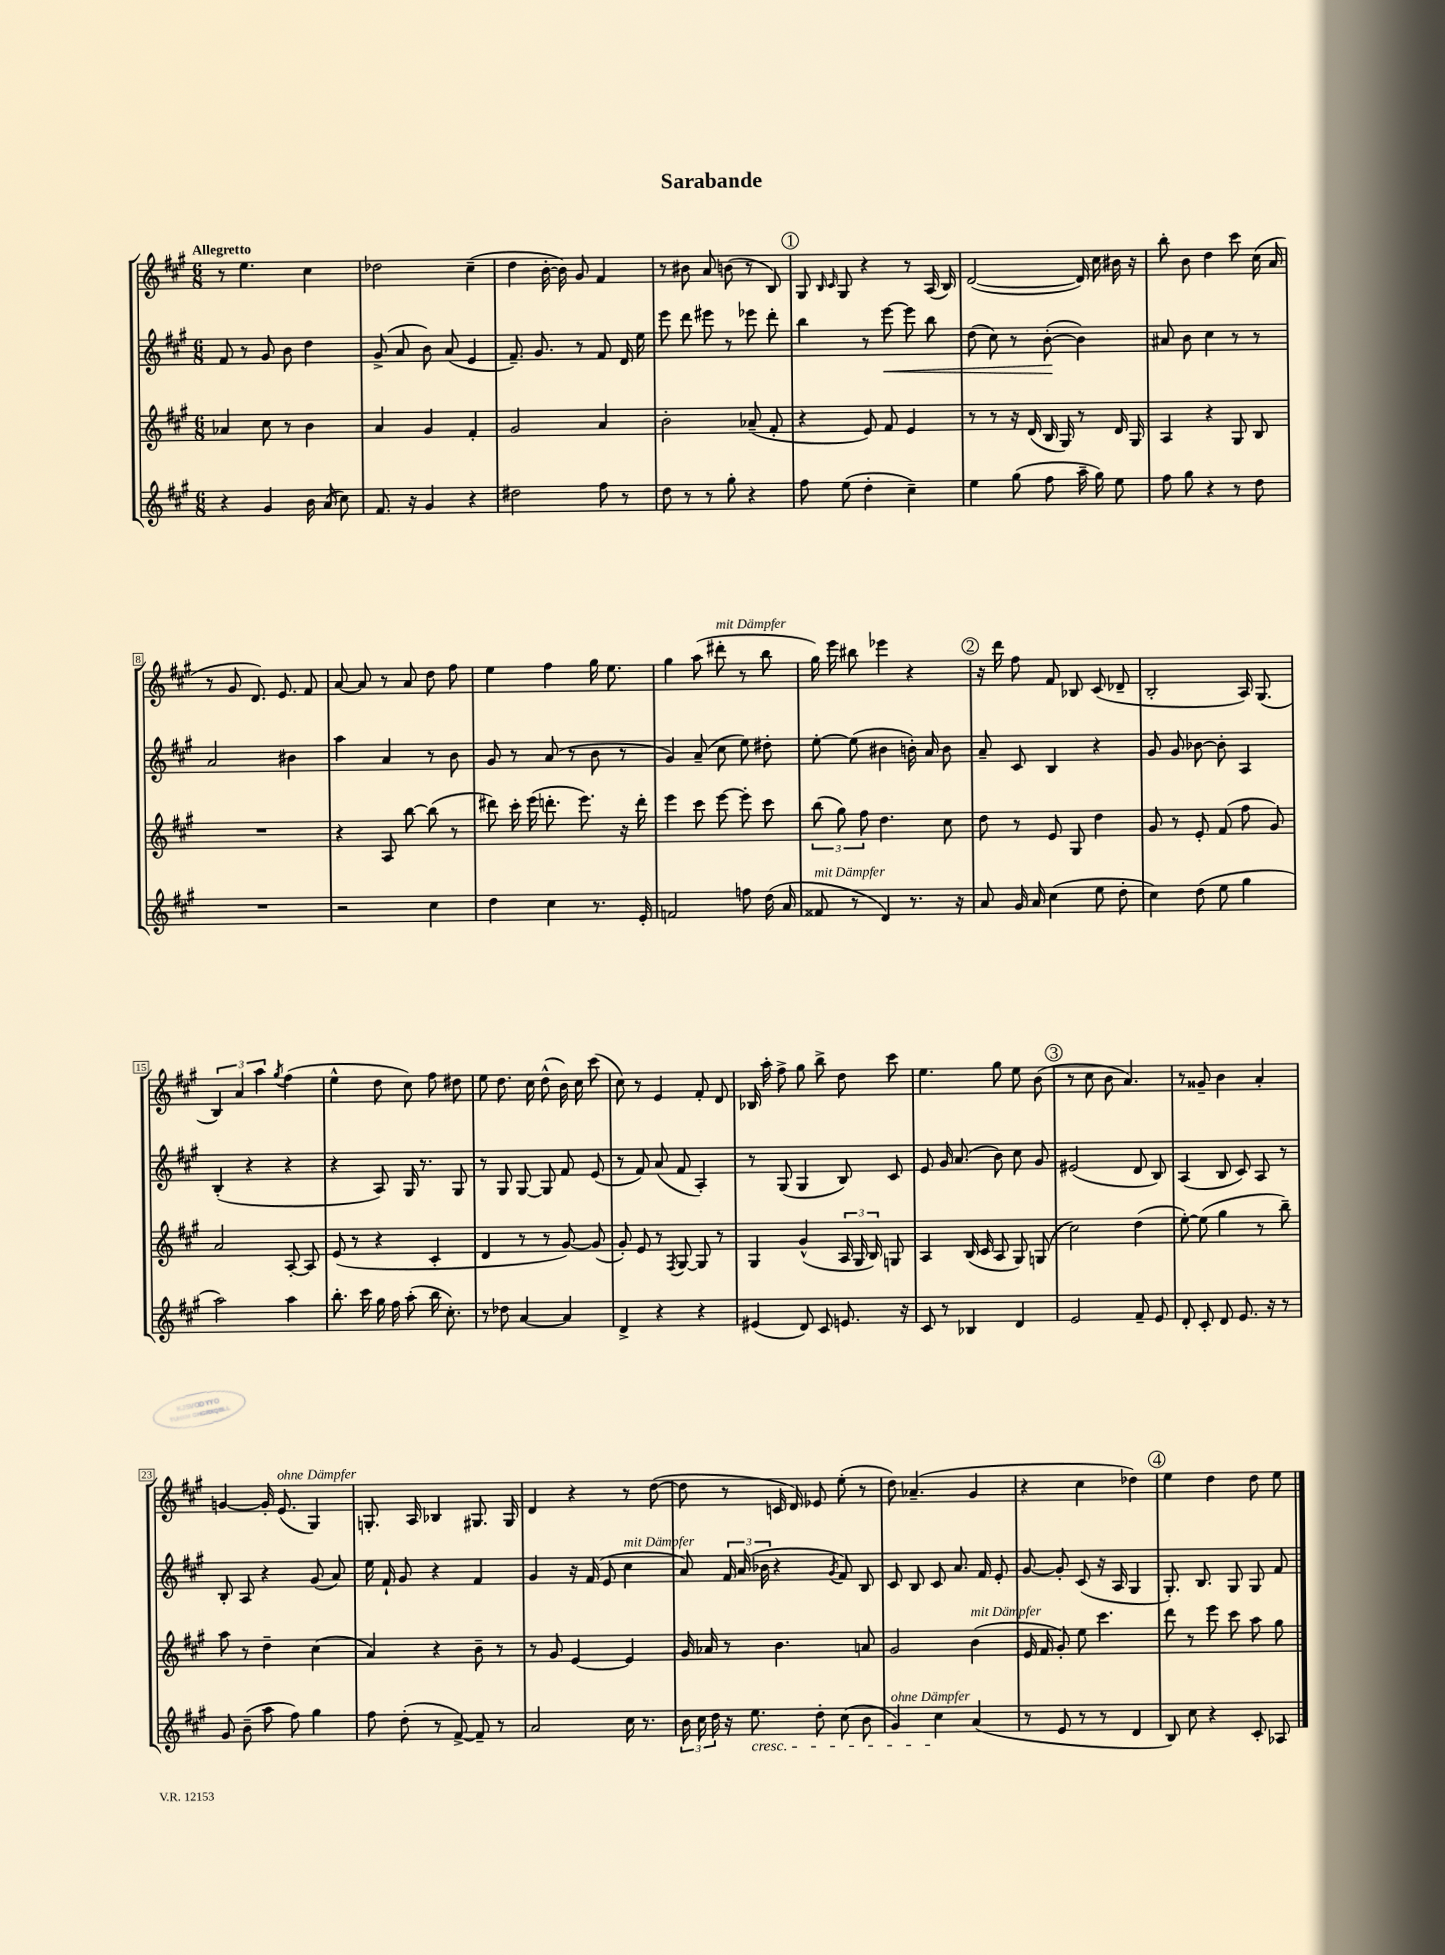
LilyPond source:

\header { title = "Sarabande" }
<<
\new StaffGroup <<
\new Staff = "s0" {
    \clef treble \key a \major \numericTimeSignature \time 6/8 \tempo "Allegretto"
    \autoBeamOff r8 e''4. cis''4 |
    des''2 cis''4--( |
    d''4 b'16~-. b'16) gis'8 fis'4 |
    r8 bis'8 a'8 b'8( r8 b8) |
    \mark \markup { \circle "1" } gis8 \grace { b16 cis'16 } gis8 r4 r8 a16( b16) |
    d'2~( d'16) cis''16 bis'16 r16 |
    b''8-. b'8 d''4 cis'''8 cis''16( a'16 |
    r8 gis'8 d'8.) e'8. fis'8 |
    a'8~ a'8 r8 a'8 d''8 fis''8 |
    e''4 fis''4 gis''16 e''8. |
    gis''4 a''8( dis'''8-.^\markup { \italic "mit Dämpfer" } r8 b''8 |
    gis''16) e'''16 bis''8 ees'''4 r4 |
    \mark \markup { \circle "2" } r16 d'''16 fis''8 fis'8 bes8 cis'8( des'8-- |
    b2-. a16) gis8.( |
    \tuplet 3/2 { b4) a'4 a''4 } \acciaccatura { gis''8 } fis''4( |
    e''4-^ d''8 cis''8) fis''8 dis''8 |
    e''8 d''8. cis''16 d''8-^( b'16) cis''16 cis'''8( |
    cis''8) r8 e'4 fis'8-. d'8 |
    bes16 a''16-. fis''8-> gis''8 b''8-> d''8 cis'''8 |
    e''4. gis''8 e''8 b'8( |
    \mark \markup { \circle "3" } r8 cis''8 b'8 a'4.) |
    r8 gisis'8-- b'4 a'4-. |
    g'4~ g'16-. e'8.^\markup { \italic "ohne Dämpfer" }( gis4) |
    g8.-. a16 bes4 gis8. gis16 |
    d'4 r4 r8 d''8~( |
    d''8 r8 c'16 d'16) ees'8 e''8-.( r8 |
    d''8) aes'4.--( gis'4 |
    r4 cis''4 des''4) |
    \mark \markup { \circle "4" } e''4 d''4 d''8 e''8 \bar "|." |
}
\new Staff = "s1" {
    \clef treble \key a \major \numericTimeSignature \time 6/8
    \autoBeamOff fis'8 r8 gis'8 b'8 d''4 |
    gis'8->( a'8 b'8) a'8( e'4 |
    fis'8.--) gis'8. r8 fis'8 d'16 e''16 |
    e'''8 d'''8 eis'''8 r8 ees'''8 d'''8-. |
    \mark \markup { \circle "1" } b''4 r8 e'''8~\< e'''8 b''8 |
    d''8( cis''8) r8 b'8~-.\!( b'4) |
    ais'8 b'8 cis''4 r8 r8 |
    a'2 bis'4 |
    a''4 a'4 r8 b'8 |
    gis'8 r8 a'8( r8 b'8 r8 |
    gis'4) a'8--( cis''8 e''8) dis''8-. |
    e''8~-. e''8( bis'4 b'16-.) a'16 b'8 |
    \mark \markup { \circle "2" } a'8-- cis'8 b4 r4 |
    gis'8 gis'8 bes'8~ bes'8-. a4 |
    b4-.( r4 r4 |
    r4 a8) gis16 r8. gis8 |
    r8 gis8 gis8~ gis8 fis'8 e'8( |
    r8 fis'8) a'8( fis'8 a4-.) |
    r8 gis8( gis4 b8) cis'8 |
    e'8 gis'16 a'8.( b'8) cis''8 gis'8 |
    \mark \markup { \circle "3" } eis'2( d'8 b8) |
    a4( b8 cis'8) a8 r8 |
    b8-. a8 r4 gis'8( a'8) |
    e''16 fis'16-! gis'8 r4 fis'4 |
    gis'4 r16 fis'16( e'8 cis''4^\markup { \italic "mit Dämpfer" } |
    a'8) \tuplet 3/2 { fis'16 a'16( bes'16 } r4 \acciaccatura { gis'8 } fis'8) b8 |
    cis'8 b8 cis'8 a'8. fis'16 e'8-. |
    gis'8~ gis'8-. cis'8( r16 a16 gis4 |
    \mark \markup { \circle "4" } gis8.-.) b8. gis8 gis8 fis'8 \bar "|." |
}
\new Staff = "s2" {
    \clef treble \key a \major \numericTimeSignature \time 6/8
    \autoBeamOff aes'4 cis''8 r8 b'4 |
    a'4 gis'4 fis'4-. |
    gis'2 a'4 |
    b'2-. aes'8--( fis'8-. |
    \mark \markup { \circle "1" } r4 e'8) fis'8 e'4 |
    r8 r8 r16 d'16( b16 gis16) r8 d'16 gis16 |
    a4 r4 gis8 b8 |
    R2. |
    r4 a8 b''8~ b''8( r8 |
    dis'''8) cis'''16-. e'''16( d'''8.-. e'''8.) r16 d'''16-. |
    e'''4 cis'''8 e'''8~ e'''8-. cis'''8 |
    \tuplet 3/2 { b''8( gis''8) fis''8 } d''4. cis''8 |
    \mark \markup { \circle "2" } d''8 r8 e'8 gis8 d''4 |
    gis'8 r8 e'8-. fis'8( fis''8 gis'8) |
    a'2 a8~-. a8 |
    e'8( r8 r4 cis'4-. |
    d'4 r8 r8 gis'8~) gis'8( |
    gis'8-.) e'8 r8 \acciaccatura { fis8 } gis8~ gis8 r8 |
    gis4 gis'4-^( \tuplet 3/2 { a16 gis16 b16) } g8 |
    a4 b16( cis'16 a8 gis8) g8( |
    \mark \markup { \circle "3" } cis''2) d''4( |
    e''8~-.) e''8( gis''4 r8 b''8--) |
    a''8 r8 d''4-- cis''4( |
    a'4) r4 b'8-- r8 |
    r8 gis'8 e'4~ e'4 |
    gis'16 aes'16 r8 b'4. a'8 |
    gis'2 b'4^\markup { \italic "mit Dämpfer" }( |
    e'16 fis'16 gis'8-.) e''8 cis'''4. |
    \mark \markup { \circle "4" } d'''8 r8 e'''8 cis'''8 a''8 gis''8 \bar "|." |
}
\new Staff = "s3" {
    \clef treble \key a \major \numericTimeSignature \time 6/8
    \autoBeamOff r4 gis'4 b'16 a'16( cis''8) |
    fis'8. r16 gis'4 r4 |
    dis''2 fis''8 r8 |
    d''8 r8 r8 gis''8-. r4 |
    \mark \markup { \circle "1" } fis''8 e''8( d''4-. cis''4--) |
    e''4 gis''8( fis''8 a''16-- gis''16) e''8 |
    fis''8 gis''8 r4 r8 d''8 |
    R2. |
    r2 cis''4 |
    d''4 cis''4 r8. e'16-. |
    f'2 f''8 d''16( a'16 |
    fisis'8^\markup { \italic "mit Dämpfer" } r8 d'4) r8. r16 |
    \mark \markup { \circle "2" } a'8 gis'16 a'16 cis''4( e''8 d''8-. |
    cis''4) d''8( e''8 gis''4 |
    a''2) a''4 |
    b''8.-. cis'''16 gis''16 fis''16 a''8-.( b''16 cis''8.-.) |
    r8 des''8 a'4~ a'4 |
    d'4-> r4 r4 |
    eis'4( d'8) cis'8 e'8. r16 |
    cis'8 r8 bes4 d'4 |
    \mark \markup { \circle "3" } e'2 fis'8-- e'8 |
    d'8-. cis'8-. d'8 e'8. r16 r8 |
    gis'8 b'8--( a''8 fis''8) gis''4 |
    fis''8 d''8-.( r8 fis'8~->) fis'8-- r8 |
    a'2 cis''16 r8. |
    \tuplet 3/2 { b'16 cis''16 d''16 } r16 e''8.\cresc d''8-. cis''8( b'8 |
    gis'4^\markup { \italic "ohne Dämpfer" }) cis''4\! a'4( |
    r8 e'8 r8 r8 d'4 |
    \mark \markup { \circle "4" } b8) cis''8 r4 cis'8-. aes8 \bar "|." |
}
>>
>>
\layout { \context { \Score \override BarNumber.stencil = #(make-stencil-boxer 0.1 0.3 ly:text-interface::print) } }
